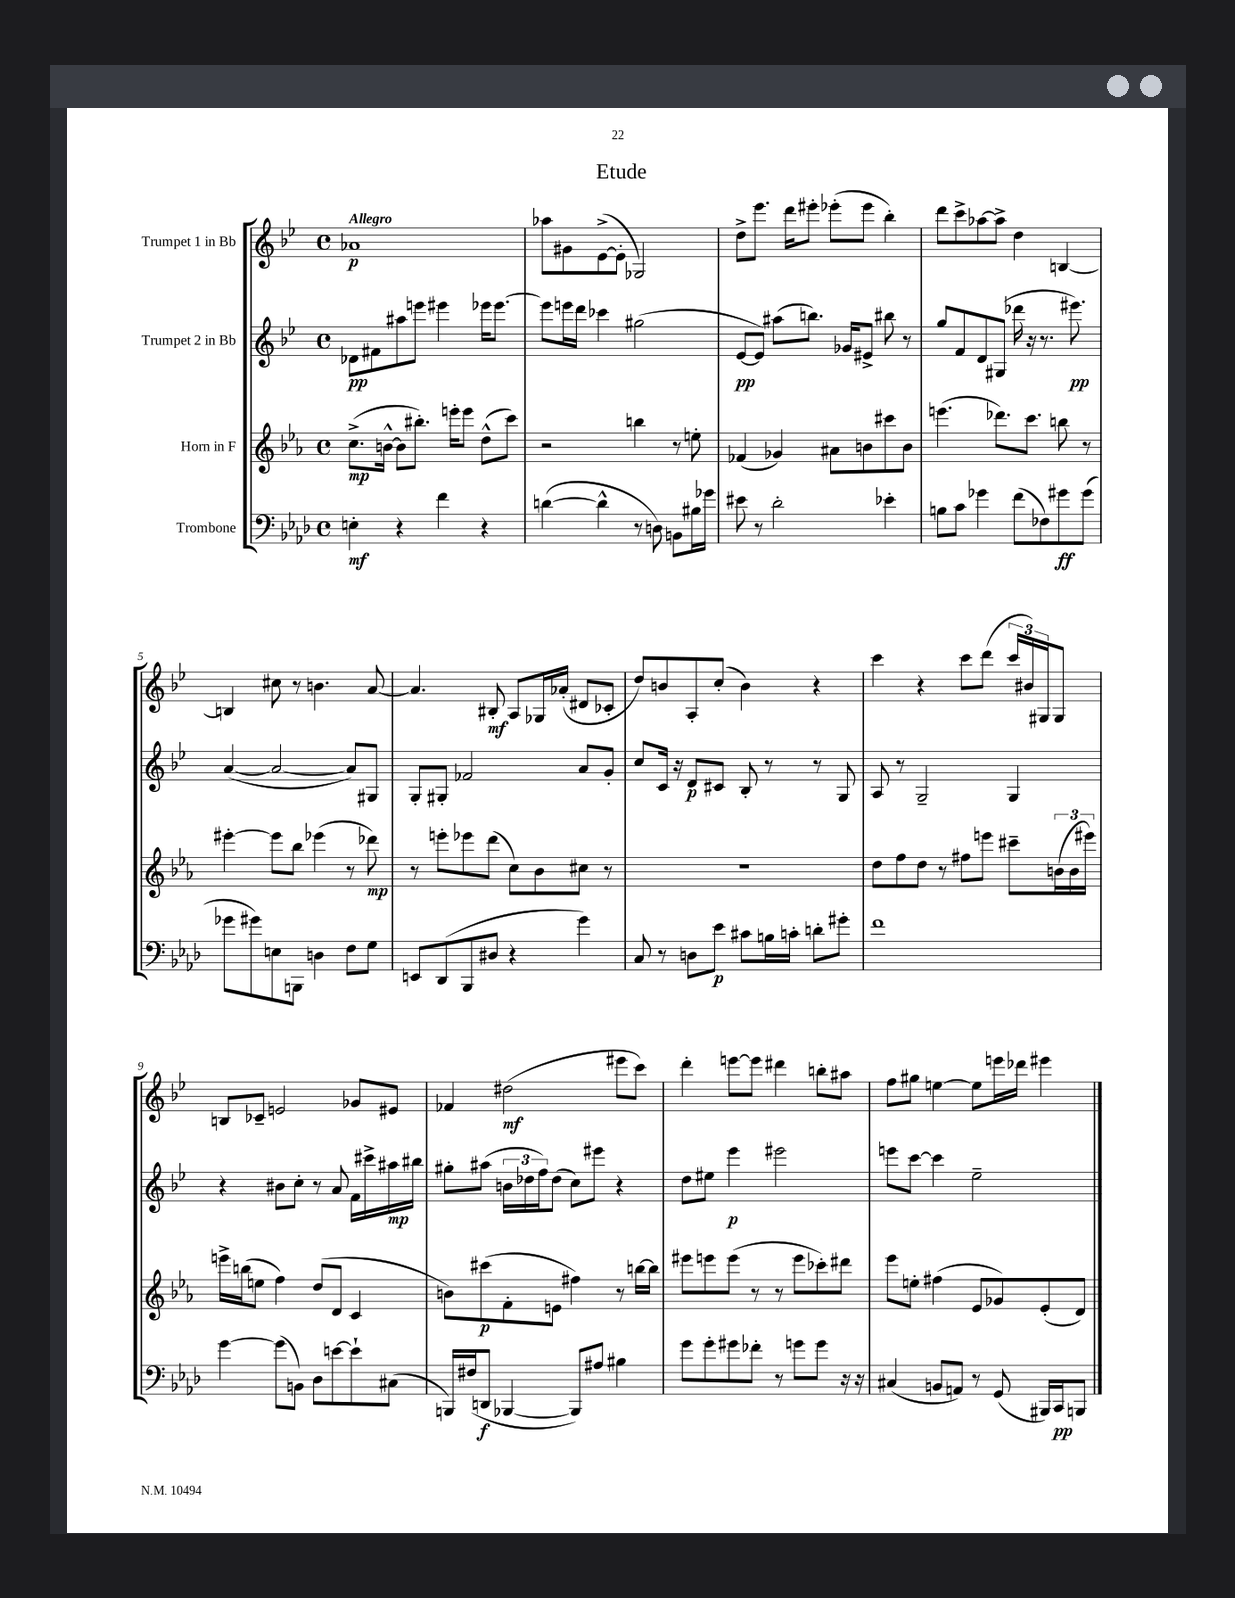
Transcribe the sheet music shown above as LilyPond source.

\header { title = "Etude" }
<<
\new StaffGroup <<
\new Staff = "s0" \with { instrumentName = "Trumpet 1 in Bb" } {
    \clef treble \key bes \major \defaultTimeSignature \time 4/4 \tempo "Allegro"
    aes'1\p |
    aes''8 gis'8 ees'8~->( ees'8-. ges2) |
    d''8-> ees'''8. d'''16 eis'''8-. ees'''8-.( ees'''8 bes''4-.) |
    d'''8 c'''8-> aes''8~ aes''8-> d''4 b4~ |
    b4 cis''8 r8 b'4. a'8~ |
    a'4. bis8-.\mf a8 ges16 aes'16-.( dis'8 ces'8-. |
    d''8) b'8 a8-. c''8-.( b'4) r4 |
    c'''4 r4 c'''8 d'''8( \tuplet 3/2 { c'''16 bis'16) gis16 } gis8 |
    b8 ces'8-- e'2 ges'8 eis'8 |
    fes'4 dis''2\mf( eis'''8 c'''8) |
    d'''4-. e'''8~ e'''8 dis'''4 b''8-. ais''8 |
    f''8 gis''8 e''4~ e''8 e'''16 des'''16 eis'''4 \bar "|." |
}
\new Staff = "s1" \with { instrumentName = "Trumpet 2 in Bb" } {
    \clef treble \key bes \major \defaultTimeSignature \time 4/4
    des'8\pp fis'8 ais''8 e'''8 eis'''4 ees'''16 ees'''8.~ |
    ees'''8 e'''16 d'''16 ces'''4 gis''2( |
    ees'8~\pp ees'8) ais''8( b''8.) ges'16 eis'8-> bis''8 r8 |
    g''8 f'8 d'8 gis8( des'''16 r16 r8. eis'''8.\pp) |
    a'4~( a'2~ a'8) gis8 |
    g8-. gis8-. fes'2 a'8 g'8-. |
    c''8 c'16 r16 d'8\p cis'8 bes8-. r8 r8 g8 |
    a8 r8 g2-- g4 |
    r4 bis'8 c''8-. r8 a'8 f'16 cis'''16-> ais''16\mp bis''16 |
    gis''8-. ais''8( \tuplet 3/2 { b'16 des''16 f''16) } des''8( c''8) eis'''8 r4 |
    d''8 eis''8 ees'''4\p eis'''2 |
    e'''8 c'''8~ c'''4 ees''2-- \bar "|." |
}
\new Staff = "s2" \with { instrumentName = "Horn in F" } {
    \clef treble \key ees \major \defaultTimeSignature \time 4/4
    c''8.->\mp( b'16~-^ b'8 bis''8.-.) e'''16-. e'''8 d''8-^( c'''8) |
    r2 b''4 r8 e''8-. |
    fes'4( ges'4) ais'8 b'8 cis'''8 b'8 |
    e'''4.( des'''8.) c'''8. b''8 r8 |
    eis'''4~-. eis'''8 bes''8 ees'''4( r8 des'''8\mp) |
    r8 e'''8-. ees'''8 d'''8( c''8) bes'8 cis''8 r8 |
    R1 |
    d''8 f''8 d''8 r8 fis''8 e'''8 cis'''8-- \tuplet 3/2 { b'16( b'16 eis'''16) } |
    e'''16-> b''16( e''8 f''4) d''8( d'8 c'4 |
    b'8) cis'''8\p( f'8-. e'8 fis''4) r8 b''16~ b''16 |
    eis'''8 e'''8 e'''8( r8 r8 e'''8 ces'''8-.) dis'''8 |
    ees'''8 e''8-. fis''4( ees'8 ges'8) ees'8-.( d'8) \bar "|." |
}
\new Staff = "s3" \with { instrumentName = "Trombone" } {
    \clef bass \key aes \major \defaultTimeSignature \time 4/4
    e4-.\mf r4 f'4 r4 |
    d'4~( d'4-^ r8 d8) b,8 bis16 ges'16 |
    eis'8 r8 des'2-. ees'4-. |
    b8 c'8 ges'4 f'8( fes8) gis'8\ff gis'8( |
    ges'8 gis'8) e8 b,,8 d4 f8 g8 |
    e,8 des,8( bes,,8 dis8 r4 g'4) |
    c8 r8 d8 ees'8\p cis'8 b16 c'16-. d'8-. gis'8-. |
    f'1 |
    g'4~ g'8( b,8) des8 e'8~ e'8-! cis8( |
    b,,16) fis16( d,8\f bes,,4~ bes,,8) ais8 bis4 |
    g'8 g'8-. gis'8 fes'8-. r8 g'8 g'8 r16 r16 |
    cis4( b,8 a,8) r8 g,8( bis,,16) c,16\pp b,,8 \bar "|." |
}
>>
>>
